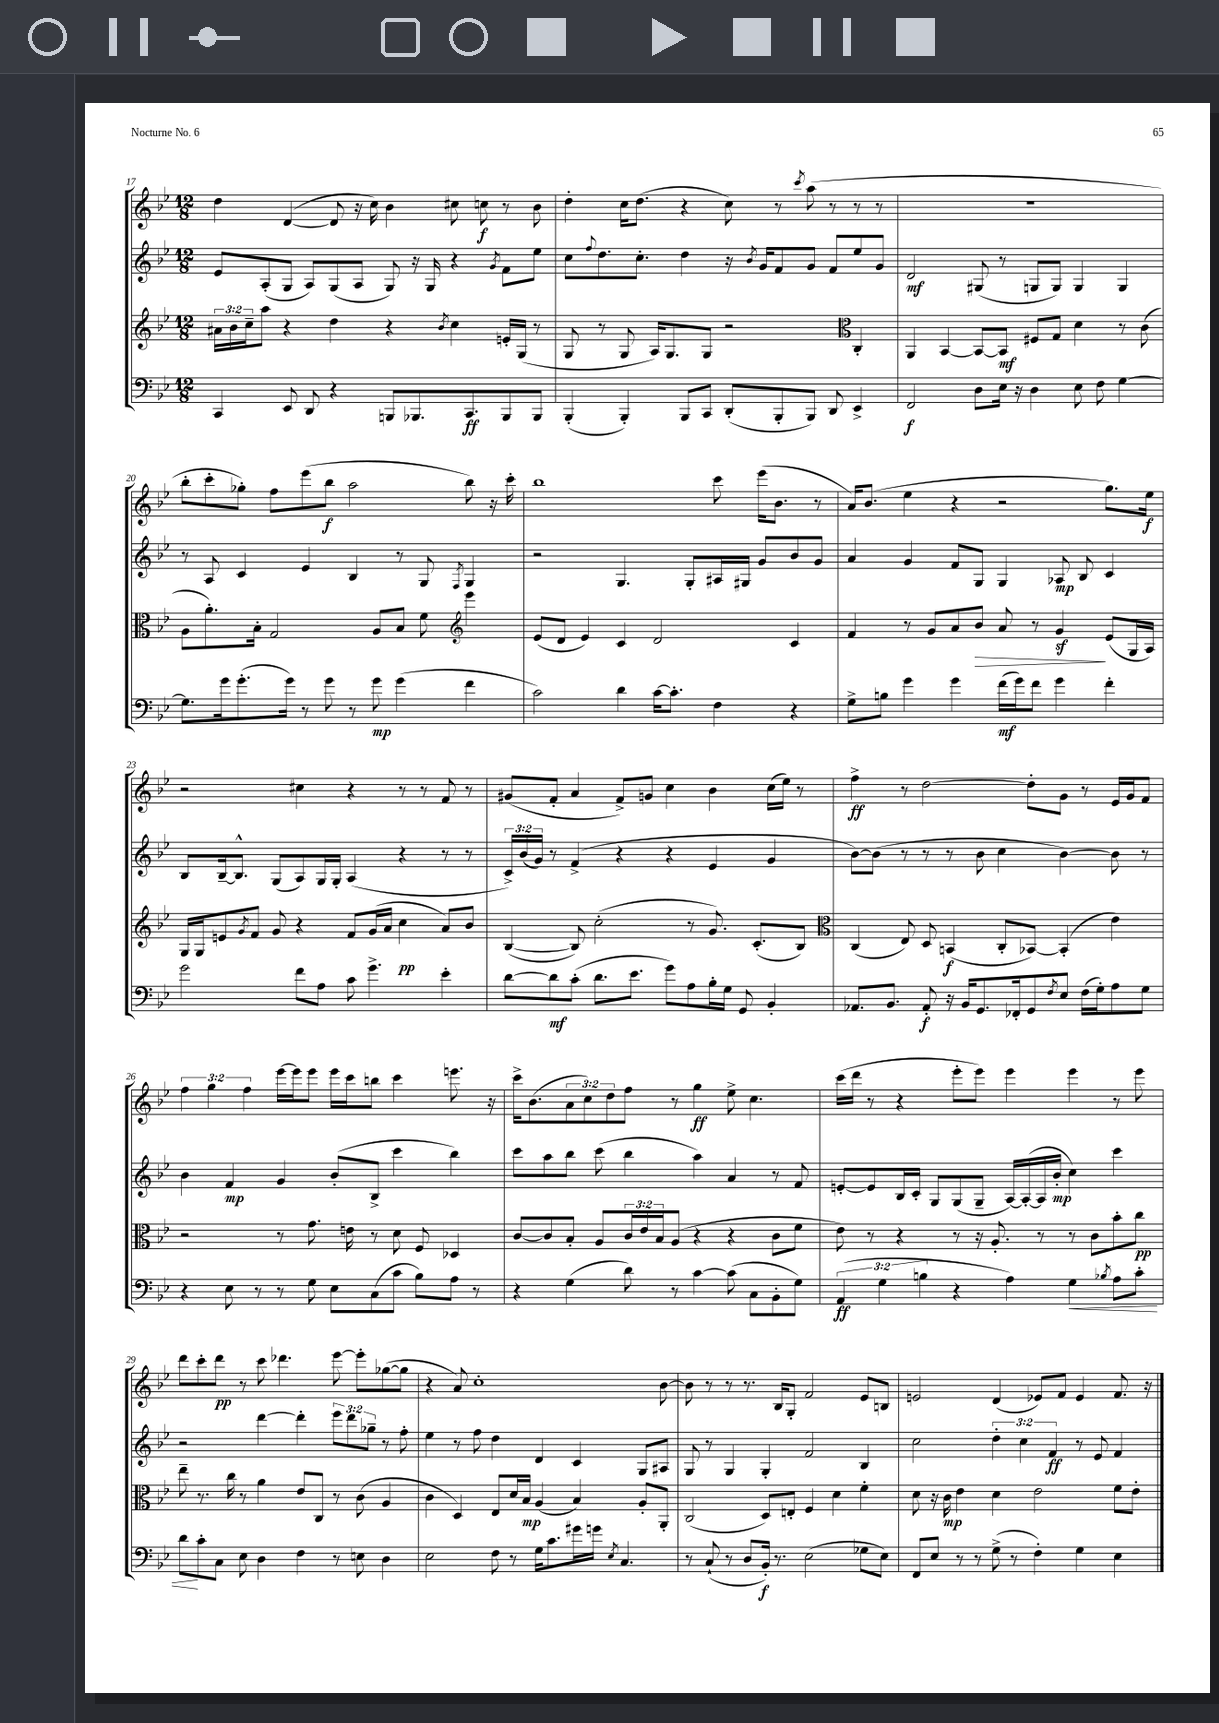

**kern	**dynam	**kern	**dynam	**kern	**dynam	**kern	**dynam
*part4	*part4	*part3	*part3	*part2	*part2	*part1	*part1
*staff4	*staff4	*staff3	*staff3	*staff2	*staff2	*staff1	*staff1
*clefF4	*	*clefG2	*	*clefG2	*	*clefG2	*
*k[b-e-]	*	*k[b-e-]	*	*k[b-e-]	*	*k[b-e-]	*
*M12/8	*	*M12/8	*	*M12/8	*	*M12/8	*
=17	=17	=17	=17	=17	=17	=17	=17
4CC/	.	24a#X\LL	.	8e-/L	.	4dd\	.
.	.	24b-\	.	.	.	.	.
.	.	24cc~\J	.	.	.	.	.
.	.	8aa\J	.	(8A'/	.	.	.
8EE-/	.	4r	.	8G/J	.	([4d/	.
8DD/	.	.	.	8A/L)	.	.	.
4r	.	4dd\	.	(8G/	.	8d/]	.
.	.	.	.	8A/J	.	16r	.
.	.	.	.	.	.	16cc\)	.
8BBBn/L	.	4r	.	8G/)	.	4b-\	.
8.BBB-X/	.	.	.	16r	.	.	.
.	.	.	.	16G/	.	.	.
.	.	8qb-/	.	.	.	.	.
.	.	4cc\	.	4r	.	8cc#X\	.
8.CC/	ff	.	.	.	.	.	.
.	.	.	.	.	.	8ccn\	f
.	.	.	.	8qg/	.	.	.
8BBB-/	.	16en'/LL	.	8f\L	.	8r	.
.	.	(16G/JJ	.	.	.	.	.
8BBB-/J	.	8r	.	8ee-\J	.	8b-\	.
=18	=18	=18	=18	=18	=18	=18	=18
(4BBB-'/	.	8G/	.	8cc\L	.	4dd'\	.
.	.	.	.	8qqff/	.	.	.
.	.	8r	.	8.dd\	.	.	.
4BBB-'/)	.	8G/	.	.	.	16cc\KL	.
.	.	.	.	8.cc'\J	.	(8.dd\J	.
.	.	16A/KL)	.	.	.	.	.
.	.	8.G/	.	.	.	.	.
8BBB-/L	.	.	.	4dd\	.	4r	.
8CC/J	.	8G/J	.	.	.	.	.
(8DD'/L	.	2r	.	16r	.	8cc\)	.
.	.	.	.	8qb-/	.	.	.
.	.	.	.	16g/KL	.	.	.
8BBB-'/	.	.	.	8f/	.	8r	.
.	.	.	.	.	.	8qccc/	.
8BBB-/J)	.	.	.	8g/J	.	(8aa\	.
8DD/	.	.	.	8f/L	.	8r	.
*	*	*clefC3	*	*	*	*	*
4EE-^/	.	4C'/	.	8ee-/	.	8r	.
.	.	.	.	8g/J	.	8r	.
=19	=19	=19	=19	=19	=19	=19	=19
2FF/	f	4AA/	.	2d/	mf	1.r	.
.	.	[4BB-/	.	.	.	.	.
8D\L	.	8BB-/L_	.	(8G#X/	.	.	.
16E-\Jk	.	8BB-/J]	mf	8r	.	.	.
16r	.	.	.	.	.	.	.
4D\	.	8F#X/L	.	8Gn/L	.	.	.
.	.	8G/J	.	8G/J)	.	.	.
8E-\	.	4d\	.	4G/	.	.	.
8F\	.	.	.	.	.	.	.
[4G\	.	8r	.	4G/	.	.	.
.	.	(8c\	.	.	.	.	.
!!LO:LB:g=z
=20	=20	=20	=20	=20	=20	=20	=20
8.G\L]	.	8A\L	.	8r	.	8bb-'\L	.
.	.	8.a'\)	.	8A/	.	8ccc'\	.
16g\k	.	.	.	.	.	.	.
(8.g'\	.	.	.	4c/	.	8gg-X'\J)	.
.	.	16B-'\Jk	.	.	.	.	.
.	.	2G/	.	.	.	8ff\L	.
16g\Jk)	.	.	.	.	.	.	.
8r	.	.	.	4e-/	.	(8eee-\	.
8g\	.	.	.	.	.	8bb-\J	f
8r	.	.	.	4B-/	.	2aa\	.
8g\	mp	8A/L	.	.	.	.	.
(4g\	.	8B-/J	.	8r	.	.	.
.	.	8f\	.	8G/	.	.	.
*	*	*clefG2	*	*	*	*	*
.	.	.	.	8qF/	.	.	.
4f\	.	4eee-\	.	4G/	.	8bb-\)	.
.	.	.	.	.	.	16r	.
.	.	.	.	.	.	16ccc'\	.
=21	=21	=21	=21	=21	=21	=21	=21
2c\)	.	(8e-/L	.	2r	.	1bb-	.
.	.	8d/J	.	.	.	.	.
.	.	4e-/)	.	.	.	.	.
4d\	.	4c/	.	4.G/	.	.	.
[16c\KL	.	2d/	.	.	.	.	.
8.c'\J]	.	.	.	.	.	.	.
.	.	.	.	8G'/L	.	.	.
4F\	.	.	.	16A#X/L	.	8ccc\	.
.	.	.	.	16G#X/JJ	.	.	.
.	.	.	.	8g/L	.	(16eee-\KL	.
.	.	.	.	.	.	8.b-\J	.
4r	.	4c/	.	8b-/	.	.	.
.	.	.	.	8g/J	.	8r	.
=22	=22	=22	=22	=22	=22	=22	=22
8G^\L	.	4f/	.	4a/	.	16a/KL)	.
.	.	.	.	.	.	(8.b-/J	.
8Bn\J	.	.	.	.	.	.	.
4g\	.	8r	.	4g/	.	4ee-\	.
.	.	8g/L	.	.	.	.	.
4g\	.	8a/	.	8f/L	.	4r	.
!	!	!	!LO:HP:b	!	!	!	!
.	.	8b-/J	>	8G/J	.	.	.
(16f\LL	mf	8a/	.	4G/	.	2r	.
16g\J)	.	.	.	.	.	.	.
8f\J	.	8r	.	.	.	.	.
4g\	.	4gz/	.	8A-X/	mp	.	.
.	.	.	.	8B-/	.	.	.
4f'\	.	(8e-/L	]	4c/	.	8.gg\L)	.
.	.	16G/L	.	.	.	.	.
.	.	16A/JJ)	.	.	.	16ee-\Jk	f
!!LO:LB:g=z
=23	=23	=23	=23	=23	=23	=23	=23
2g\	.	16G/LL	.	8B-/L	.	2r	.
.	.	16G/J	.	.	.	.	.
.	.	8en/	.	[16B-~/k	.	.	.
.	.	.	.	8.B-^^/J]	.	.	.
.	.	8qg/	.	.	.	.	.
.	.	8f/J	.	.	.	.	.
.	.	8g/	.	(8G/L	.	.	.
8f\L	.	4r	.	8A/)	.	4cc#X\	.
8A\J	.	.	.	16G/L	.	.	.
.	.	.	.	16G'/JJ	.	.	.
8c\	.	8f/L	.	(4A/	.	4r	.
4.g^\	.	(16g/L	.	.	.	.	.
.	.	16a/JJ	.	.	.	.	.
.	.	4cc\	pp	4r	.	8r	.
.	.	.	.	.	.	8r	.
4e-'\	.	8a/L)	.	8r	.	8f/	.
.	.	8b-/J	.	8r	.	8r	.
=24	=24	=24	=24	=24	=24	=24	=24
[8d\L	.	([4B-/	.	24c^/LL)	.	(8g#X/L	.
.	.	.	.	(24b-/	.	.	.
.	.	.	.	24g/JJ)	.	.	.
8d\]	mf	.	.	8r	.	8f'/J	.
(8c'\J	.	8B-/])	.	(4f^/	.	4a/	.
8.d\L	.	(2cc'\	.	.	.	.	.
.	.	.	.	4r	.	8f^/L)	.
8.e-\J	.	.	.	.	.	.	.
.	.	.	.	.	.	8gn/J	.
8g\L)	.	.	.	4r	.	4cc\	.
8A\	.	8r	.	.	.	.	.
16B-'\L	.	8.g/)	.	4e-/	.	4b-\	.
16G\JJ	.	.	.	.	.	.	.
8GG/	.	.	.	.	.	.	.
.	.	(8.c'/L	.	.	.	.	.
4BB-'/	.	.	.	4g/	.	(16cc\LL	.
.	.	.	.	.	.	16ee-\JJ)	.
.	.	8B-/J)	.	.	.	8r	.
=25	=25	=25	=25	=25	=25	=25	=25
*	*	*clefC3	*	*	*	*	*
8.AA-X/L	.	(4C/	.	[8b-\L)	.	4ff^\	ff
.	.	.	.	(8b-\J]	.	.	.
8.BB-/J	.	.	.	.	.	.	.
.	.	8E-/)	.	8r	.	8r	.
8AA-'/	f	8D/	.	8r	.	[2dd\	.
16r	.	(4BBn/	f	8r	.	.	.
16BB-/KL	.	.	.	.	.	.	.
8.GG/	.	.	.	8b-\	.	.	.
.	.	8C'/L	.	4cc\	.	.	.
16FF-X'/k	.	.	.	.	.	.	.
8GG/	.	[8BB-X/J)	.	.	.	8dd'\L]	.
8qF/	.	.	.	.	.	.	.
8E-/J	.	(4BB-'/]	.	[4b-\)	.	8g\J	.
(16F\LL	.	.	.	.	.	8r	.
16G'\J)	.	.	.	.	.	.	.
8A\	.	4e-\)	.	8b-\]	.	16e-/LL	.
.	.	.	.	.	.	16g/J	.
8G\J	.	.	.	8r	.	8f/J	.
!!LO:LB:g=z
=26	=26	=26	=26	=26	=26	=26	=26
4r	.	2r	.	4b-\	.	6ff\	.
.	.	.	.	.	.	6gg\	.
8E-\	.	.	.	4f/	mp	.	.
.	.	.	.	.	.	6ff\	.
8r	.	.	.	.	.	.	.
8r	.	8r	.	4g/	.	[16eee-\LL	.
.	.	.	.	.	.	16eee-\J]	.
8G\	.	8.g\	.	.	.	8eee-\J	.
8E-\L	.	.	.	(8b-'/L	.	16eee-\LL	.
.	.	16en\	.	.	.	16ccc\J	.
(8C\	.	8r	.	8B-^/J	.	8bbn\J	.
8c\J	.	8d\	.	4ccc\	.	4ccc\	.
8B-\L)	.	8F/	.	.	.	.	.
8A\J	.	4D-X/	.	4bb-\)	.	8.eeen\	.
8r	.	.	.	.	.	.	.
.	.	.	.	.	.	16r	.
=27	=27	=27	=27	=27	=27	=27	=27
4r	.	[8c/L	.	8ccc\L	.	16ccc^\KL	.
.	.	.	.	.	.	(8.b-\	.
.	.	8c/]	.	8aa\	.	.	.
(4G\	.	8B-'/J	.	8bb-\J	.	12a\	.
.	.	.	.	.	.	12cc\)	.
.	.	8A/L	.	(8ccc\	.	.	.
.	.	.	.	.	.	12dd\	.
8d\)	.	24c/L	.	4bb-\	.	8ff\J	.
.	.	24e-/	.	.	.	.	.
.	.	24B-/J	.	.	.	.	.
8r	.	(8A/J	.	.	.	8r	.
[4c\	.	4r	.	4aa\)	.	4gg\	ff
(8c\]	.	4r	.	4a/	.	8ee-^\	.
8C\L	.	.	.	.	.	4.cc\	.
8BB-'\	.	8c\L	.	8r	.	.	.
8G\J)	.	8f\J	.	8f/	.	.	.
=28	=28	=28	=28	=28	=28	=28	=28
(6AA/	ff	8e-\)	.	[8en'/L	.	(16ccc\LL	.
.	.	.	.	.	.	16ddd\JJ	.
.	.	8r	.	8e/]	.	8r	.
6G\	.	.	.	.	.	.	.
.	.	4r	.	16B-/L	.	4r	.
.	.	.	.	16c'/JJ	.	.	.
6Bn\	.	.	.	.	.	.	.
.	.	.	.	8G/L	.	.	.
4r	.	8r	.	(8G/	.	8eee-'\L	.
.	.	16r	.	8G~/J	.	8eee-\J)	.
.	.	8.A'/	.	.	.	.	.
4A\)	.	.	.	[16A/LL)	.	4eee-\	.
.	.	.	.	(16A'/_	.	.	.
.	.	8r	.	16A/]	.	.	.
.	.	.	.	16b-'/JJ	mp	.	.
!	!LO:HP:b	!	!	!	!	!	!
4G\	<	8r	.	4cc\)	.	4eee-\	.
.	.	8c\L	.	.	.	.	.
8qB-X/	.	.	.	.	.	.	.
8A\L	.	8b-'\	.	4ccc\	.	8r	.
8c'\J	.	8cc\J	pp	.	.	8eee-\	.
!!LO:LB:g=z
=29	=29	=29	=29	=29	=29	=29	=29
8d\L	.	8ee-~\	.	2r	.	8ddd\L	.
8c'\	[	8.r	.	.	.	8ccc'\	.
8C\J	.	.	.	.	.	8ddd\J	pp
.	.	16cc\	.	.	.	.	.
8E-\	.	8r	.	.	.	8r	.
4D\	.	4a\	.	[4ddd\	.	8ccc\	.
.	.	.	.	.	.	4.ddd-X\	.
4F\	.	8e-/L	.	4ddd'\]	.	.	.
.	.	8C/J	.	.	.	.	.
8r	.	8r	.	12eee-\L	.	[8eee-\	.
.	.	.	.	12ddd\	.	.	.
8En\	.	(8c\	.	.	.	8eee-'\L]	.
.	.	.	.	12gg-X~\J	.	.	.
4D\	.	4A/	.	8r	.	([8gg-X\	.
.	.	.	.	8ff'\	.	8gg-\J]	.
=30	=30	=30	=30	=30	=30	=30	=30
2E-\	.	4c\	.	4ee-\	.	4r	.
.	.	4D/)	.	8r	.	8a/)	.
.	.	.	.	8ff\	.	1cc'	.
8F\	.	8E-/L	.	4dd\	.	.	.
8r	.	16d/L	.	.	.	.	.
.	.	16B-/JJ	mp	.	.	.	.
16G\KL	.	(4A/	.	4d/	.	.	.
8.c\	.	.	.	.	.	.	.
16g#X\L	.	4B-/)	.	4c/	.	.	.
16gn\JJ	.	.	.	.	.	.	.
8qE-/	.	.	.	.	.	.	.
4.C/	.	.	.	.	.	.	.
.	.	8A'/L	.	8G/L	.	.	.
.	.	8AA'/J	.	8A#X/J	.	[8b-\	.
=31	=31	=31	=31	=31	=31	=31	=31
8r	.	(2C/	.	8G/	.	8b-\]	.
(8C`/	.	.	.	8r	.	8r	.
8r	.	.	.	4G/	.	8r	.
8D/L	.	.	.	.	.	8.r	.
16BB-'/Jk)	f	8D/L)	.	4G'/	.	.	.
8.r	.	.	.	.	.	16B-/KL	.
.	.	8En'/J	.	.	.	8G'/J	.
(2E-\	.	4F/	.	2f/	.	2f/	.
.	.	4d\	.	.	.	.	.
8G-X\L	.	4f'\	.	4B-/	.	8e-/L	.
8E-\J)	.	.	.	.	.	8Bn/J	.
=32	=32	=32	=32	=32	=32	=32	=32
8FF/L	.	8d\	.	2cc\	.	2en/	.
8E-/J	.	16r	.	.	.	.	.
.	.	16c\	mp	.	.	.	.
8r	.	4e-\	.	.	.	.	.
8r	.	.	.	.	.	.	.
(8G^\	.	4d\	.	6dd'\	.	(4d/	.
8r	.	.	.	.	.	.	.
.	.	.	.	6cc\	.	.	.
4F'\)	.	2e-\	.	.	.	8e-X/L)	.
.	.	.	.	6f/	ff	.	.
.	.	.	.	.	.	8f/J	.
4G\	.	.	.	8r	.	4e-/	.
.	.	.	.	8e-/	.	.	.
4E-\	.	8f\L	.	4f/	.	8.f/	.
.	.	8e-'\J	.	.	.	.	.
.	.	.	.	.	.	16r	.
==	==	==	==	==	==	==	==
*-	*-	*-	*-	*-	*-	*-	*-
